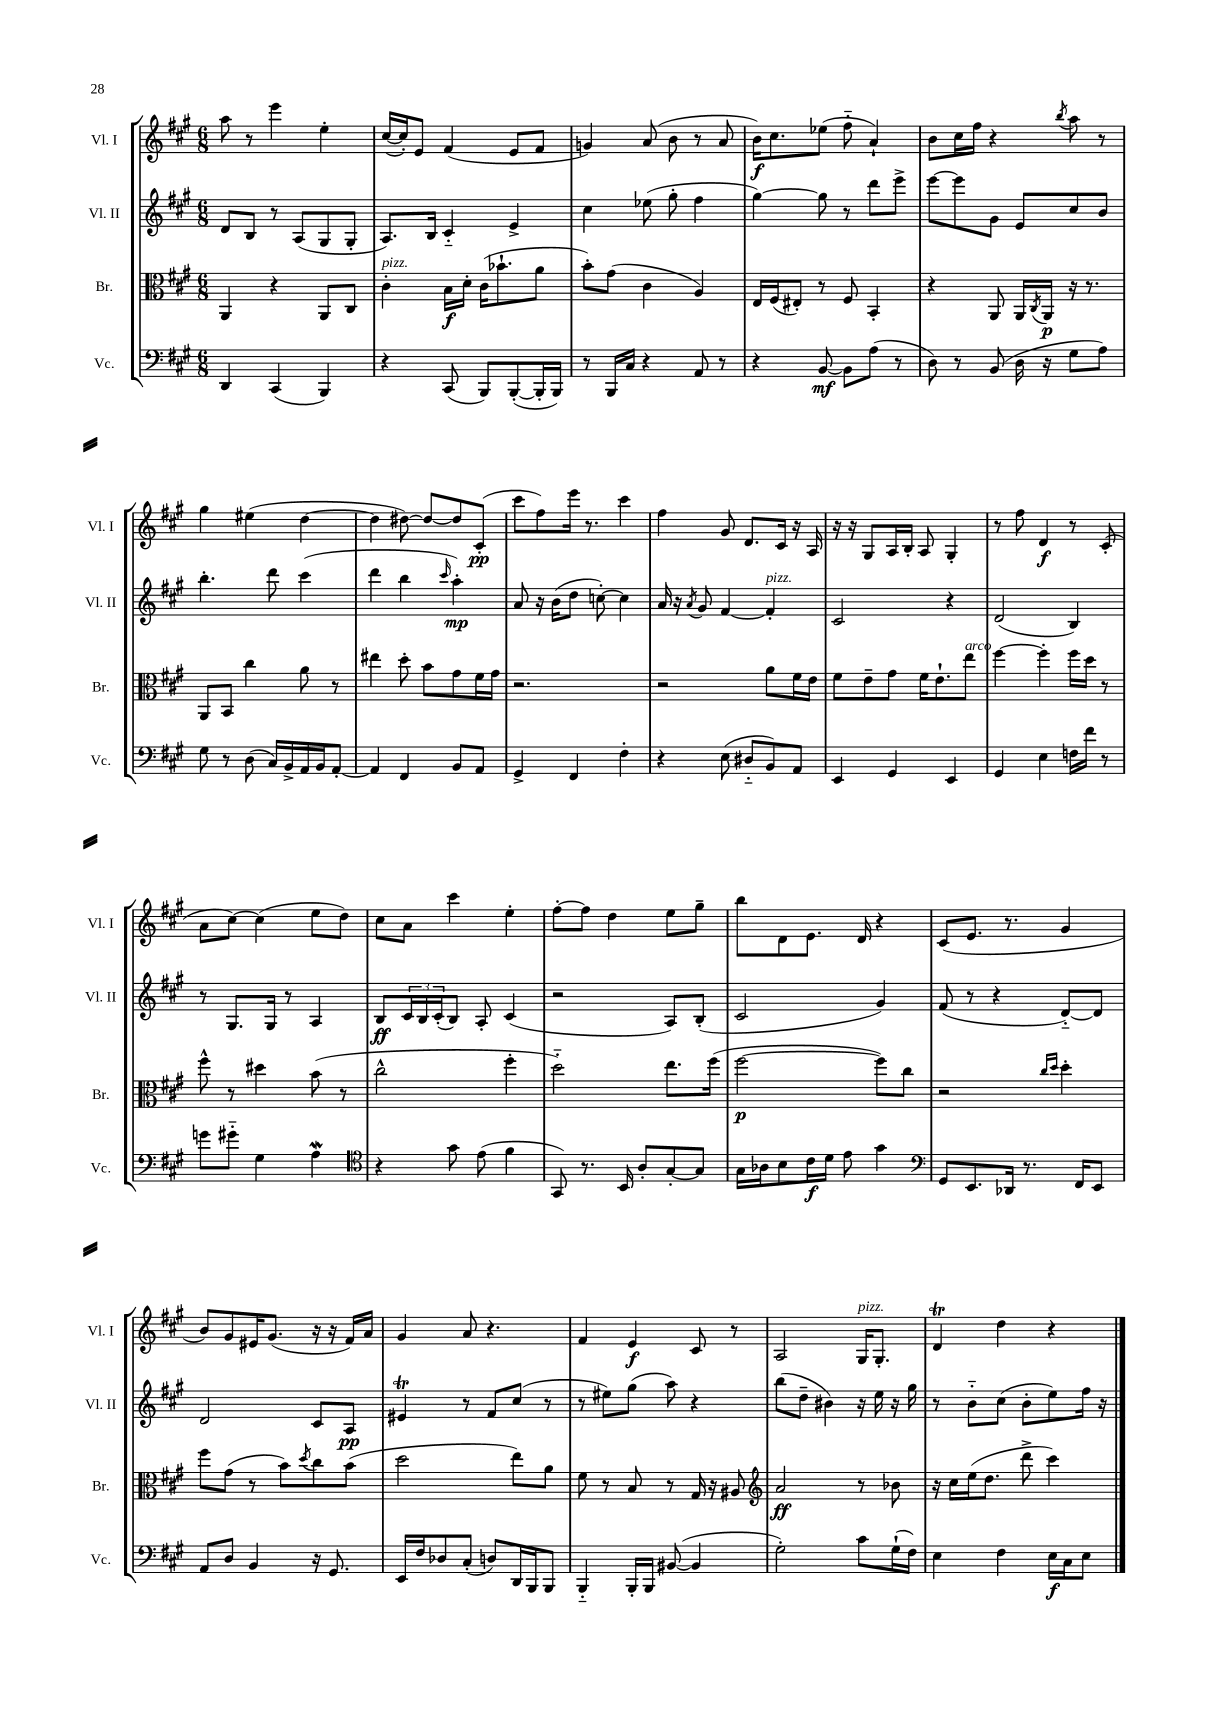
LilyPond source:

<<
\new StaffGroup <<
\new Staff = "s0" \with { instrumentName = "Vl. I" shortInstrumentName = "Vl. I" } {
    \clef treble \key a \major \numericTimeSignature \time 6/8
    a''8 r8 e'''4 e''4-. |
    cis''16~( cis''16-.) e'8 fis'4( e'8 fis'8 |
    g'4) a'8( b'8 r8 a'8 |
    b'16\f) cis''8. ees''8( fis''8-_ a'4-!) |
    b'8 cis''16 fis''16 r4 \acciaccatura { b''8 } a''8 r8 |
    gis''4 eis''4( d''4~ |
    d''4 dis''8~) dis''8~ dis''8 cis'8-.\pp( |
    cis'''8 fis''8) e'''16 r8. cis'''4 |
    fis''4 gis'8 d'8. cis'16 r16 a16 |
    r16 r16 gis8 a16 b16-. a8 gis4-. |
    r8 fis''8 d'4\f r8 cis'8-.( |
    a'8 cis''8~) cis''4( e''8 d''8) |
    cis''8 a'8 cis'''4 e''4-. |
    fis''8~-. fis''8 d''4 e''8 gis''8-- |
    b''8 d'8 e'8. d'16 r4 |
    cis'8( e'8. r8. gis'4 |
    b'8) gis'8 eis'16 gis'8.( r16 r16 fis'16) a'16 |
    gis'4 a'8 r4. |
    fis'4 e'4\f cis'8 r8 |
    a2 gis16^\markup { \italic "pizz." } gis8.-. |
    d'4\trill d''4 r4 \bar "|." |
}
\new Staff = "s1" \with { instrumentName = "Vl. II" shortInstrumentName = "Vl. II" } {
    \clef treble \key a \major \numericTimeSignature \time 6/8
    d'8 b8 r8 a8( gis8 gis8-. |
    a8.) b16 cis'4-_ e'4-> |
    cis''4 ees''8( gis''8-. fis''4 |
    gis''4~) gis''8 r8 d'''8 e'''8-> |
    e'''8~ e'''8 gis'8 e'8 cis''8 b'8 |
    b''4.-. d'''8 cis'''4( |
    d'''4 b''4 \grace { cis'''16 } a''4-.\mp) |
    a'8 r16 b'16( d''8 c''8~-.) c''4 |
    a'16 r16 \acciaccatura { a'8 } gis'8 fis'4~ fis'4-.^\markup { \italic "pizz." } |
    cis'2 r4 |
    d'2( b4) |
    r8 gis8. gis16 r8 a4 |
    b8\ff \tuplet 3/2 { cis'16 b16 cis'16-.( } b8) a8-. cis'4( |
    r2 a8) b8-.( |
    cis'2 gis'4) |
    fis'8( r8 r4 d'8~-_) d'8 |
    d'2 cis'8 a8\pp |
    eis'4\trill r8 fis'8 cis''8( r8 |
    r8 eis''8) gis''8( a''8) r4 |
    b''8( d''8-- bis'4) r16 e''16 r16 gis''16 |
    r8 b'8-_ cis''8( b'8-. e''8) fis''16 r16 \bar "|." |
}
\new Staff = "s2" \with { instrumentName = "Br." shortInstrumentName = "Br." } {
    \clef alto \key a \major \numericTimeSignature \time 6/8
    a,4 r4 a,8 cis8 |
    cis'4-.^\markup { \italic "pizz." } b16\f d'16-. cis'16( bes'8.-! a'8 |
    b'8-.) gis'8( cis'4 a4) |
    e16 fis16( eis8-.) r8 fis8 b,4-. |
    r4 a,8 a,16 \acciaccatura { cis8 } a,16\p r16 r8. |
    a,8 b,8 cis''4 a'8 r8 |
    eis''4 d''8-. b'8 gis'8 fis'16 gis'16 |
    r2. |
    r2 a'8 fis'16 e'16 |
    fis'8 e'8-- gis'8 fis'16 e'8.-! e''8^\markup { \italic "arco" } |
    fis''4~ fis''4-. fis''16 d''16 r8 |
    fis''8-^ r8 dis''4 b'8( r8 |
    cis''2-^ fis''4-. |
    d''2-_) e''8. fis''16( |
    fis''2~\p fis''8) cis''8 |
    r2 \grace { cis''16 d''16 } d''4-. |
    fis''8 gis'8( r8 b'8) \acciaccatura { d''8 } cis''8 b'8( |
    d''2 e''8) a'8 |
    fis'8 r8 b8 r8 gis16 r16 ais8 |
    \clef treble a'2\ff r8 bes'8 |
    r16 cis''16 e''16( d''8. d'''8-> cis'''4) \bar "|." |
}
\new Staff = "s3" \with { instrumentName = "Vc." shortInstrumentName = "Vc." } {
    \clef bass \key a \major \numericTimeSignature \time 6/8
    d,4 cis,4( b,,4) |
    r4 cis,8( b,,8) b,,8~-.( b,,16-. b,,16) |
    r8 b,,16 cis16 r4 a,8 r8 |
    r4 b,8~\mf b,8 a8( r8 |
    d8) r8 b,8( d16 r16 gis8 a8) |
    gis8 r8 d8( cis16) b,16-> a,16 b,16 a,8~-. |
    a,4 fis,4 b,8 a,8 |
    gis,4-> fis,4 fis4-. |
    r4 e8( dis8-_ b,8) a,8 |
    e,4 gis,4 e,4 |
    gis,4 e4 f16 fis'16 r8 |
    g'8 gis'8-_ gis4 a4\mordent |
    \clef tenor r4 gis'8 e'8( fis'4 |
    gis,8) r8. b,16 a8-. gis8~-. gis8 |
    gis16 aes16 b8 cis'16\f d'16 e'8 gis'4 |
    \clef bass gis,8 e,8. des,16 r8. fis,16 e,8 |
    a,8 d8 b,4 r16 gis,8. |
    e,16 fis16 des8 cis8-.( d8) d,16 b,,16 b,,8 |
    b,,4-_ b,,16-. b,,16 bis,8~( bis,4 |
    gis2-.) cis'8 gis16-!( fis16) |
    e4 fis4 e16\f cis16 e8 \bar "|." |
}
>>
>>
\layout { \context { \Score \remove "Bar_number_engraver" } }
